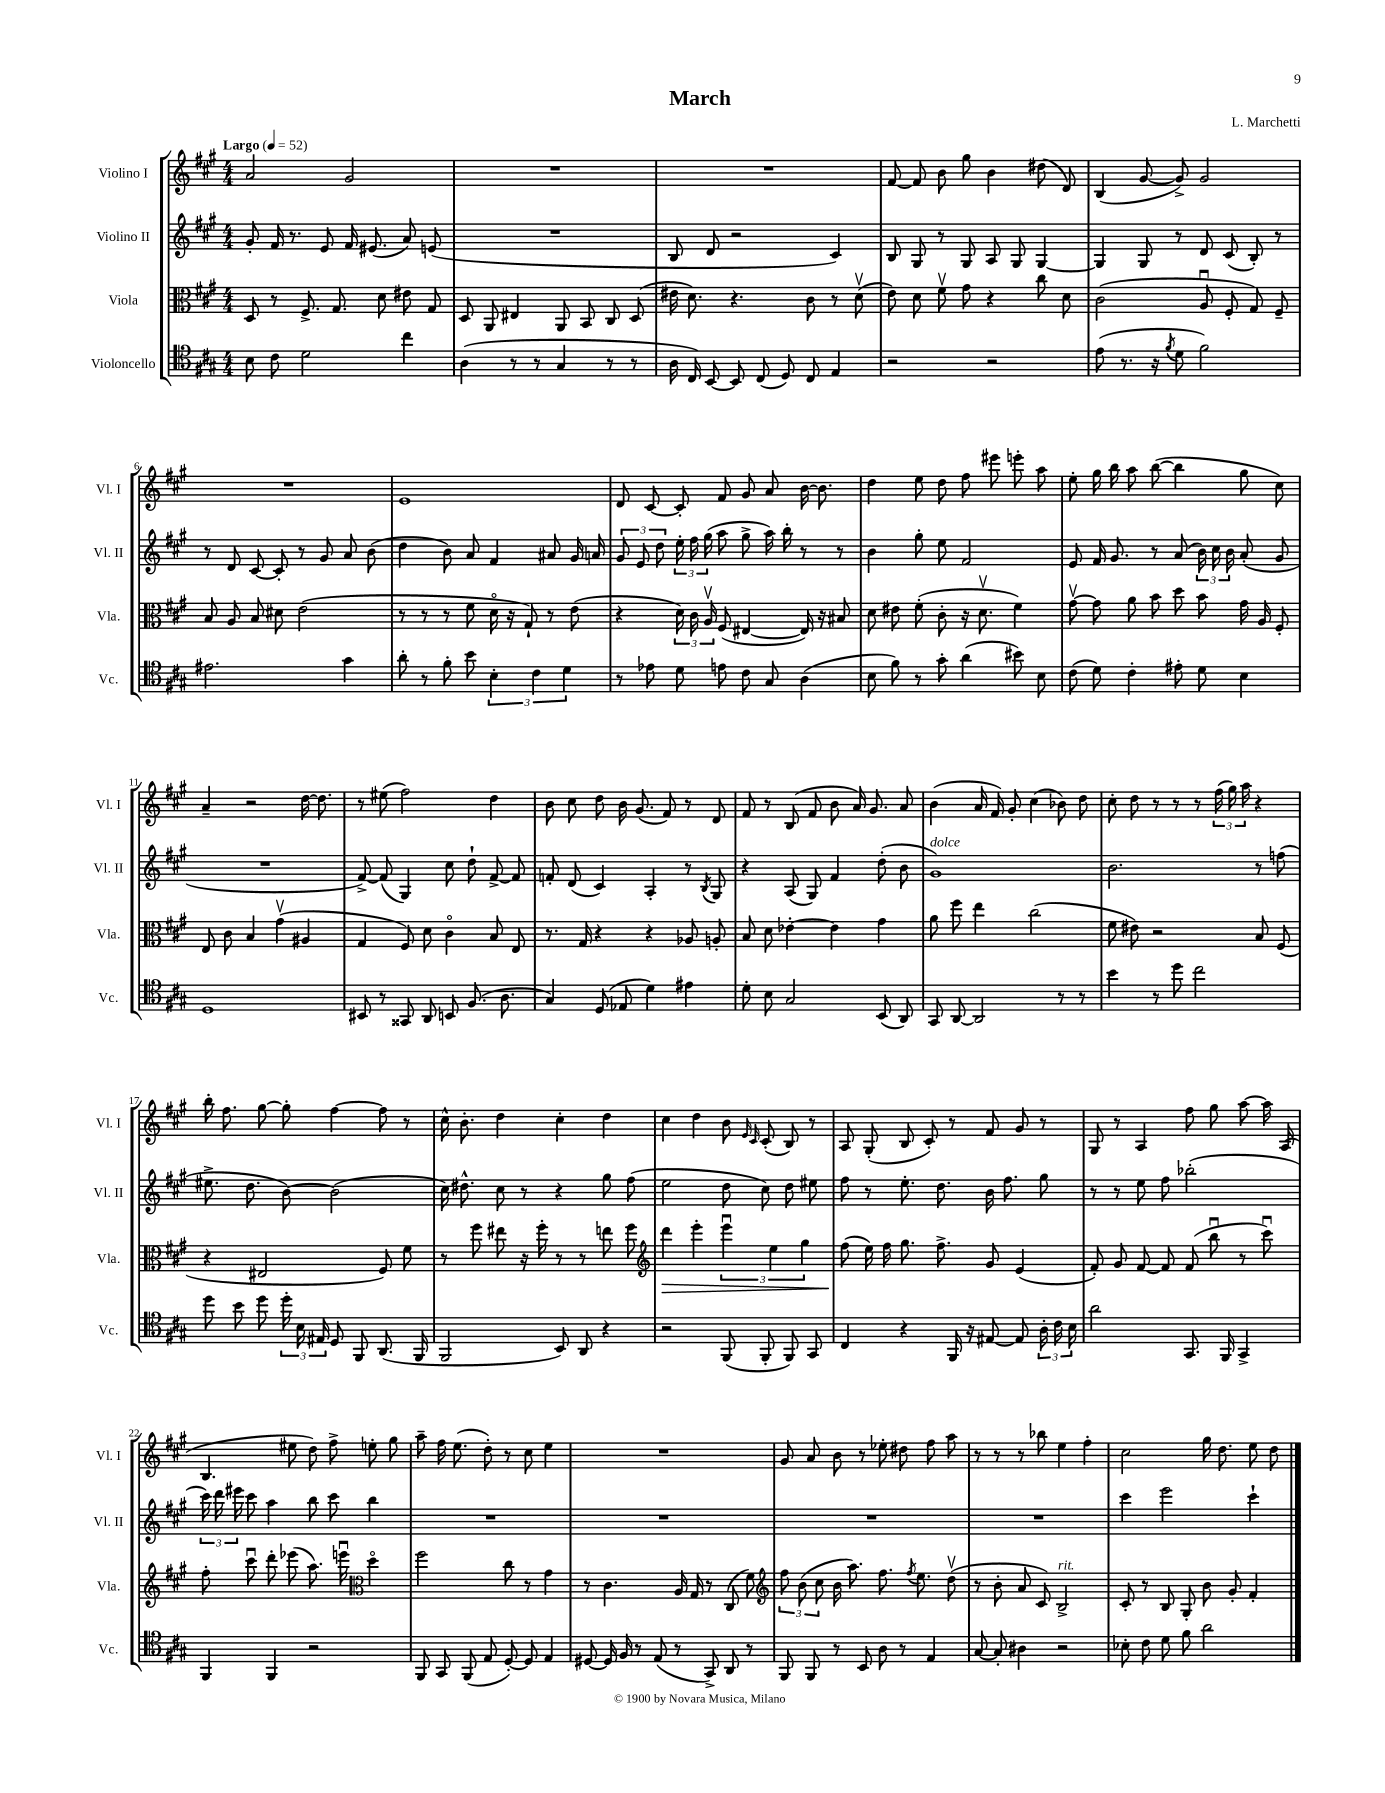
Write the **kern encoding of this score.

**kern	**kern	**kern	**kern
*staff4	*staff3	*staff2	*staff1
*clefC4	*clefC3	*clefG2	*clefG2
*k[f#c#g#]	*k[f#c#g#]	*k[f#c#g#]	*k[f#c#g#]
*M4/4	*M4/4	*M4/4	*M4/4
*MM52	*MM52	*MM52	*MM52
8B	8D	8g#'	2a
8c#	8r	16f#	.
.	.	8.r	.
2d	8.F#^	.	.
.	.	8e	.
.	8.G#	.	.
.	.	16f#	2g#
.	.	(8.e#	.
.	8d	.	.
4cc#	8e#	8a)	.
.	8G#	(8e	.
=	=	=	=
(4A	8D	1r	1r
.	8AA	.	.
8r	4E#	.	.
8r	.	.	.
4G#	8AA	.	.
.	8BB	.	.
8r	8C#	.	.
8r	(8D	.	.
=	=	=	=
16A	16e#	8B	1r
16C#)	8.d)	.	.
[8BB	.	8d	.
8BB]	4.r	2r	.
(8C#	.	.	.
8D)	.	.	.
8C#	8c#	.	.
4E	8r	4c#)	.
.	(8dv	.	.
=	=	=	=
2r	8e)	8B	[8f#
.	8d	8G#	8f#]
.	8f#v	8r	8b
.	8g#	8G#	8gg#
2r	4r	8A	4b
.	.	8G#	.
.	8cc#	[4G#	(8dd#
.	8d	.	8d)
=	=	=	=
(8e	(2c#	4G#]	(4B
8.r	.	.	.
.	.	8G#	[8g#
16r	.	.	.
8qf#	.	.	.
8d	.	8r	8g#^])
2f#)	8Au	8d	2g#
.	8F#'	(8c#	.
.	8G#)	8B')	.
.	8F#~	8r	.
=	=	=	=
2.e#	8B	8r	1r
.	8A	8d	.
.	8B	[8c#	.
.	8d#	8c#']	.
.	(2e	8r	.
.	.	8g#	.
4g#	.	8a	.
.	.	(8b	.
=	=	=	=
8a'	8r	4dd	1e
8r	8r	.	.
8f#'	8r	8b)	.
8b	8f#	8a	.
6B'	16do	4f#	.
.	16r	.	.
.	8G#`)	.	.
6c#	.	.	.
.	8r	8a#	.
6d	.	.	.
.	(8e	16g#	.
.	.	16a	.
=	=	=	=
8r	4r	12g#	8d
.	.	12e	.
8e-	.	.	[8c#
.	.	12dd	.
8d	24d)	24ee'	8c#']
.	24c#	24ff#	.
.	24Av	(24gg#	.
8e	(8F#	8aa	8f#
8c#	[4E#	8gg#^	8g#
8G#	.	16aa)	8a
.	.	16bb'	.
(4A	16E#])	8r	[16b
.	16r	.	8.b]
.	8B#	8r	.
=	=	=	=
8B	8d	4b	4dd
8f#)	8e#	.	.
8r	(8f#'	8gg#'	8ee
8g#'	8c#'	8ee	8dd
(4a	16r	2f#	8ff#
.	8.dv	.	.
.	.	.	8eee#
8b#)	4f#)	.	8eee'
8B	.	.	8aa
=	=	=	=
(8c#	[8g#v	8e	8ee'
8d)	8g#]	16f#	16gg#
.	.	8.g#	16bb
4c#'	8a	.	8aa
.	8b	8r	([8bb
8e#'	8dd	(8a	4bb]
8d	8b	24b)	.
.	.	24cc#	.
.	.	24b	.
4B	16g#	(8a'	8gg#
.	16A	.	.
.	8F#'	8g#	8cc#)
=	=	=	=
1D	8E	1r	4a~
.	8c#	.	.
.	4B	.	2r
.	(4g#v	.	.
.	4A#	.	[16dd
.	.	.	8.dd]
=	=	=	=
8BB#	4G#	[8f#^)	8r
8r	.	(8f#]	(8ee#
8GG##	8F#)	4G#)	2ff#)
8AA	8d	.	.
8BB	4c#o	8cc#	.
(8.F#	.	8dd`	.
.	8B	[8f#^	4dd
8.A	.	.	.
.	8E	8f#]	.
=	=	=	=
4G#)	8.r	8f'	8b
.	.	(8d	8cc#
.	16G#	.	.
(8D	4r	4c#)	8dd
8E-	.	.	16b
.	.	.	(8.g#
4d)	4r	4A'	.
.	.	.	8f#)
4e#	8A-	8r	8r
.	.	8qB	.
.	8A'	8G#	8d
=	=	=	=
8d'	8B	4r	8f#
8B	8d	.	8r
2G#	[4e-'	(8A	(8B
.	.	8G#)	8f#
.	4e-]	4f#	8b
.	.	.	16a)
.	.	.	8.g#
(8BB	4g#	(8dd'	.
8AA)	.	8b	8a
=	=	=	=
8GG#	8a	1g#)	(4b
[8AA	8ff#	.	.
2AA]	4ee	.	16a
.	.	.	16f#)
.	.	.	8g#'
.	(2cc#	.	(4cc#
8r	.	.	8b-)
8r	.	.	8dd
=	=	=	=
4b	8f#	2.b	8cc#'
.	8e#)	.	8dd
8r	2r	.	8r
8dd	.	.	8r
2cc#	.	.	8r
.	.	.	(24ff#
.	.	.	24gg#)
.	.	.	24aa
.	8B	8r	4r
.	(8F#	(8ff	.
=	=	=	=
8dd	4r	8.ee#^	16bb'
.	.	.	8.ff#
8b	.	.	.
.	.	8.dd	.
8dd	2E#	.	[8gg#
24dd'	.	[8b)	8gg#']
24B	.	.	.
24E#	.	.	.
8D	.	(2b]	[4ff#
8FF#	.	.	.
(8.AA	8F#)	.	8ff#]
.	8f#	.	8r
16FF#	.	.	.
=	=	=	=
2FF#	8r	16cc#)	16cc#^^
.	.	8.dd#^^	8.b'
.	8ff#	.	.
.	8ee#	8cc#	4dd
.	16r	8r	.
.	16ff#'	.	.
8BB)	8r	4r	4cc#'
8AA	8r	.	.
4r	8ee	8gg#	4dd
.	8ff#	(8ff#	.
=	=	=	=
*	*clefG2	*	*
2r	4ddd	2ee	4cc#
.	4eee'	.	4dd
(8FF#	6eeeu	8dd	8b
.	.	.	16qqe
.	.	.	16qqc#
8FF#'	.	8cc#)	(8c#'
.	6ee	.	.
8FF#)	.	8dd	8B)
.	6gg#	.	.
8GG#	.	8ee#	8r
=	=	=	=
4C#	(8ff#	8ff#	8A
.	16ee)	8r	(8G#'
.	16ff#	.	.
4r	8.gg#	8.ee'	8B
.	.	.	8c#')
.	8.ff#^	8.dd	.
16FF#	.	.	8r
16r	.	.	.
[8E#	8g#	16b	8f#
.	.	8.ff#	.
8E#]	(4e	.	8g#
24A'	.	8gg#	8r
24c#	.	.	.
24B	.	.	.
=	=	=	=
2a	8f#')	8r	8G#
.	8g#	8r	8r
.	[8f#	8ee	4A
.	8f#]	8ff#	.
8.GG#	(8f#	(2bb-'	8ff#
.	8bbu	.	8gg#
16FF#	.	.	.
4GG#^	8r	.	[8aa
.	8ccc#u)	.	16aa]
.	.	.	(16A
=	=	=	=
4FF#	8ff#'	24ccc#)	4.B
.	.	24ddd	.
.	.	24eee#	.
.	8ccc#u	8ccc#	.
4FF#	8ddd'	4aa	.
.	(8eee-	.	8ee#
2r	8.aa)	8bb	8dd)
.	.	8ccc#	8ff#^
.	16eeeu	.	.
*	*clefC3	*	*
.	4ddo	4bb	8ee'
.	.	.	8gg#
=	=	=	=
8FF#	2ff#	1r	8aa~
8GG#	.	.	16ff#
.	.	.	(8.ee
(8FF#	.	.	.
8E	.	.	8dd')
[8D')	8cc#	.	8r
8D]	8r	.	8cc#
4E	4g#	.	4ee
=	=	=	=
[8D#	8r	1r	1r
16D#]	4.c#	.	.
16F#	.	.	.
8r	.	.	.
(8E	.	.	.
8r	16A	.	.
.	16G#	.	.
8GG#^)	8r	.	.
8AA	(8C#	.	.
8r	8f#)	.	.
=	=	=	=
*	*clefG2	*	*
8FF#	12ff#	1r	8g#
.	(12b	.	.
8FF#	.	.	8a
.	12cc#	.	.
8r	16b	.	8b
.	8.aa)	.	.
8BB	.	.	8r
8A	8.ff#	.	8ee-'
8r	.	.	8dd#
.	8qff#	.	.
.	8.ee	.	.
4E	.	.	8ff#
.	(8ddv	.	8aa
=	=	=	=
[8G#	8r	1r	8r
8G#']	8b'	.	8r
4A#	8a	.	8r
.	8c#)	.	8bb-
2r	2B^	.	4ee
.	.	.	4ff#'
=	=	=	=
8B-'	8c#'	4ccc#	2cc#
8c#	8r	.	.
8d	8B	2eee	.
8f#	8G#'	.	.
2a	8b	.	16gg#
.	.	.	8.dd
.	8g#'	.	.
.	4f#'	4ccc#`	8ee
.	.	.	8dd
==	==	==	==
*-	*-	*-	*-
